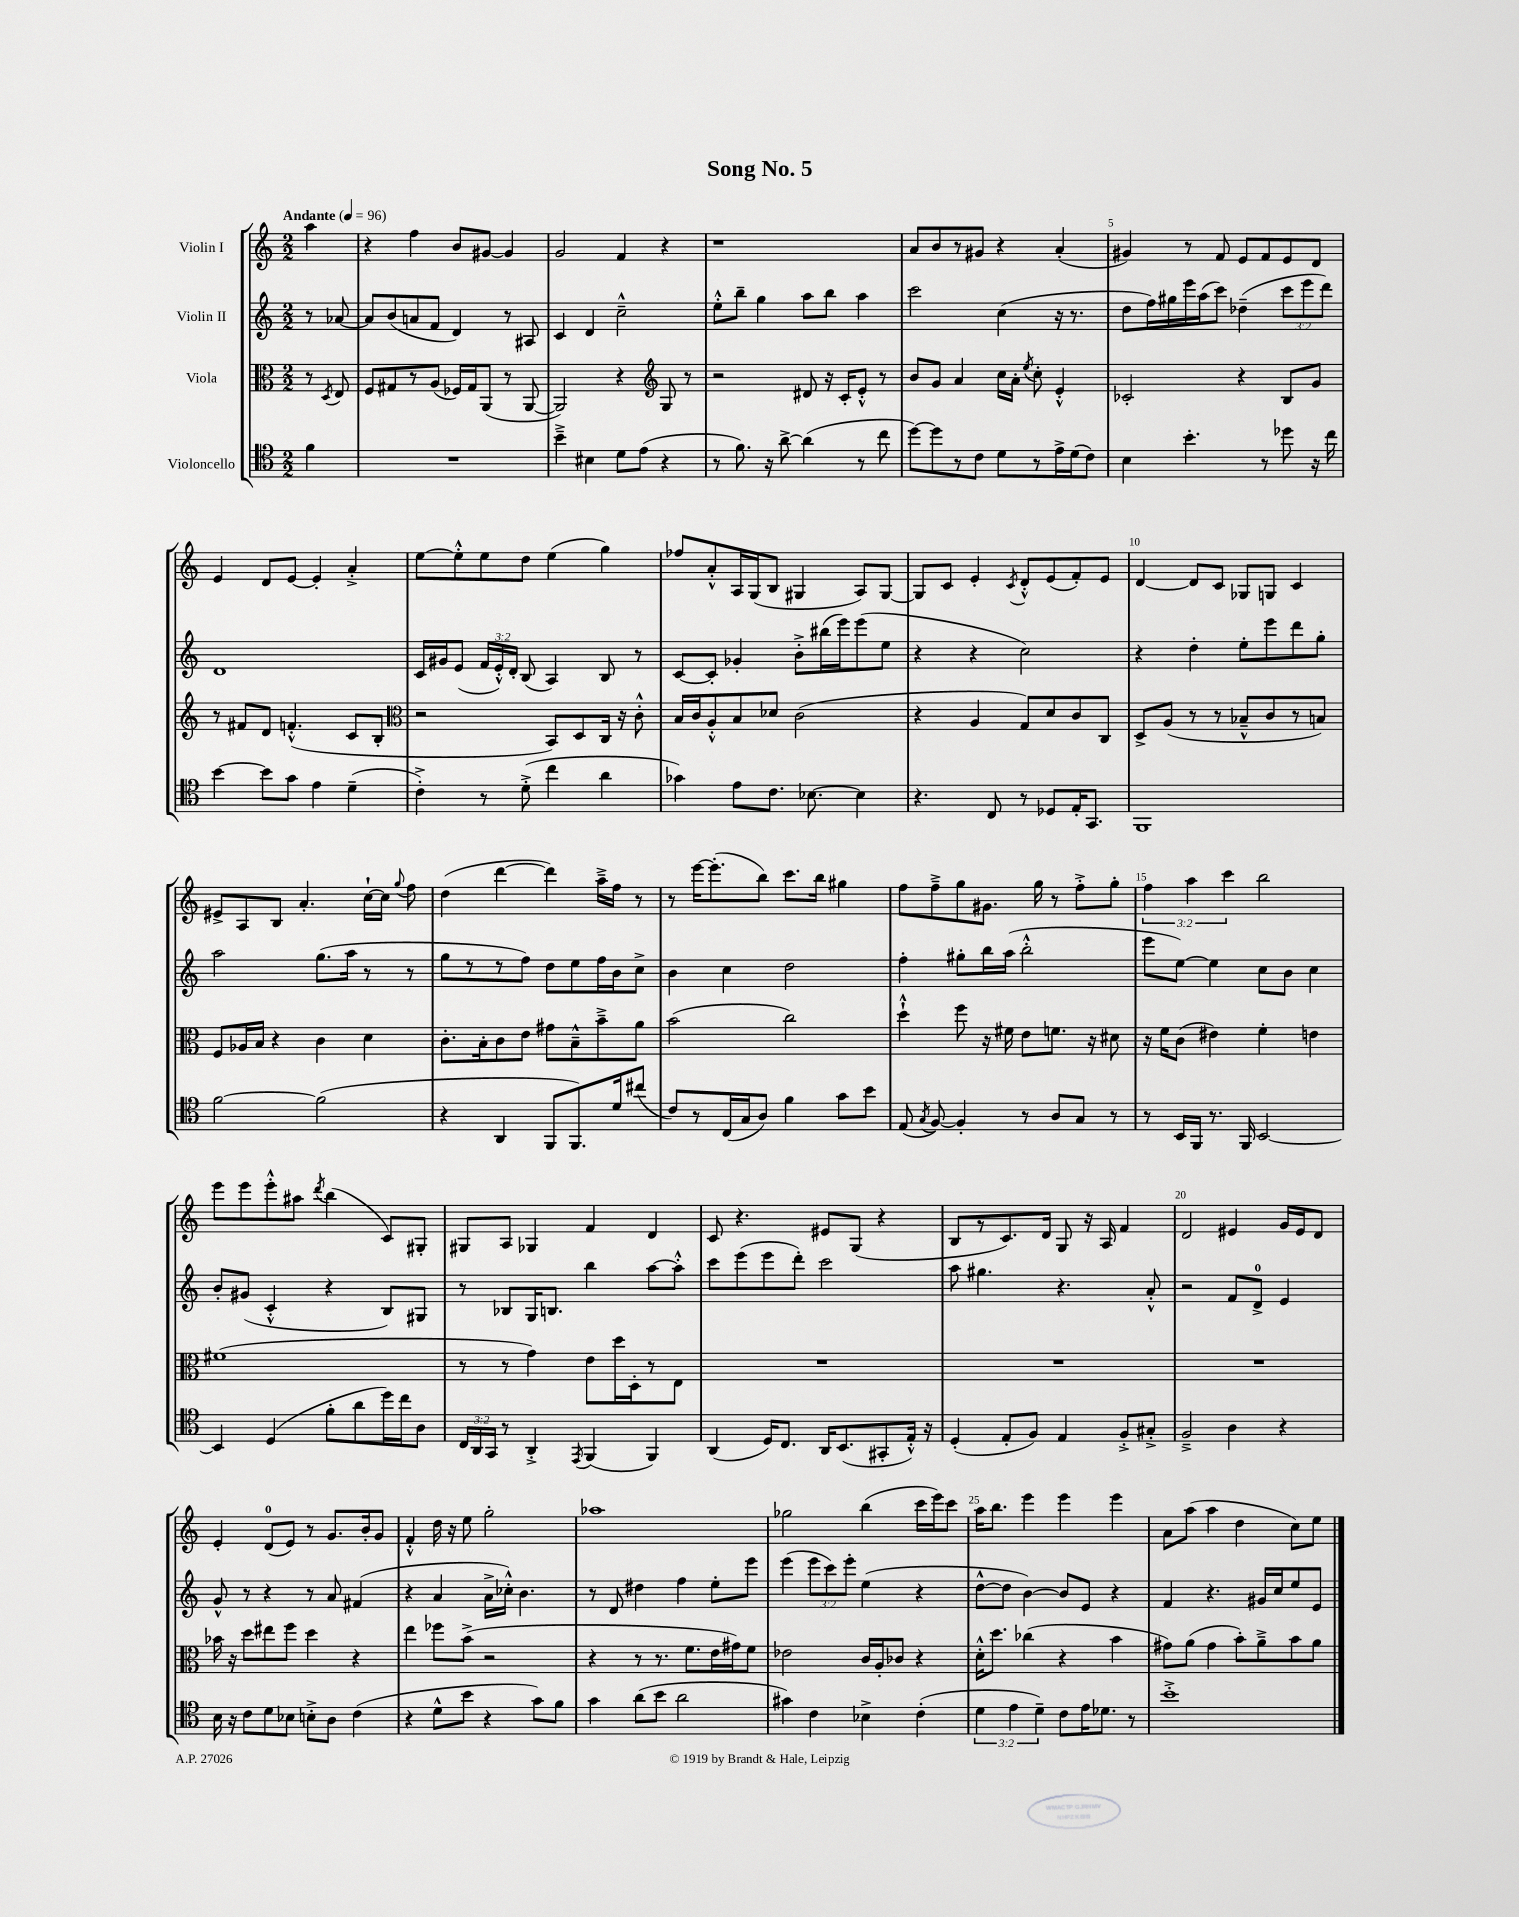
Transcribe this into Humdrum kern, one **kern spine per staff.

**kern	**kern	**kern	**kern
*part4	*part3	*part2	*part1
*staff4	*staff3	*staff2	*staff1
*I"Violoncello	*I"Viola	*I"Violin II	*I"Violin I
*clefC4	*clefC3	*clefG2	*clefG2
*k[]	*k[]	*k[]	*k[]
*M2/2	*M2/2	*M2/2	*M2/2
*MM96	*MM96	*MM96	*MM96
=	=	=	=
!	!	!	!LO:TX:a:B:t=Andante
4f\	8r	8r	4aa\
.	8qD/	.	.
.	8E/	[8a-X/	.
=1	=1	=1	=1
1r	8F/L	8a-/L]	4r
.	8G#X/	(8b/	.
.	8r	8an/	4ff\
.	(8A/J	8f/J	.
.	16F-X/LL)	4d/)	8b/L
.	16G#/J	.	.
.	(8AA/J	.	[8g#X/J
.	8r	8r	4g#/]
.	[8AA/	8A#X/	.
=2	=2	=2	=2
4b~^\	2AA/])	4c/	2g/
4B#X\	.	4d/	.
8d\L	4r	2cc~^^\	4f/
(8e\J	.	.	.
*	*clefG2	*	*
4r	8G/	.	4r
.	8r	.	.
=3	=3	=3	=3
8r	2r	8ee'^^\L	1r
8.f\)	.	8bb~\J	.
.	.	4gg\	.
16r	.	.	.
[8a^\	.	.	.
(4a\]	8d#X/	8aa\L	.
.	16r	8bb\J	.
.	16c'/KL	.	.
8r	8e'^^/J	4aa\	.
8cc\	8r	.	.
=4	=4	=4	=4
[8dd\L)	8b/L	2ccc\	8a/L
8dd\]	8g/J	.	8b/
8r	4a/	.	8r
8c\J	.	.	8g#X/J
8d\L	16cc\LL	(4cc\	4r
.	16a'\JJ	.	.
.	8qee/	.	.
8r	8cc'\	.	.
16e^\L	4e'^^/	16r	(4a'/
(16d\J	.	8.r	.
8c\J)	.	.	.
=5	=5	=5	=5
4B\	2c-X'/	8dd\L	4g#X/)
.	.	16ff\L)	.
.	.	16gg#X\	.
4.b'\	.	16eee\	8r
.	.	(16aa\J	.
.	.	8ccc\J)	8f/
.	4r	(4dd-X~\	8e/L
8r	.	.	8f/
8dd-X\	8B/L	12ccc\L	8e/
.	.	12eee\	.
16r	8g/J	.	8d/J
.	.	12ddd\J)	.
16cc\	.	.	.
!!LO:LB:g=z
=6	=6	=6	=6
[4b\	8r	1d	4e/
.	8f#X/L	.	.
8b\L]	8d/J	.	8d/L
8g\J	(4.fn'^^/	.	[8e/J
4e\	.	.	4e'/]
(4d~\	8c/L	.	4a'^/
.	8B'/J	.	.
=7	=7	=7	=7
*	*clefC3	*	*
4c'^\)	2r	16c/LL	[8ee\L
.	.	16g#X/J	.
.	.	(8e/J	8ee'^^\]
8r	.	24f/LL	8ee\
.	.	24e'^^/)	.
.	.	24d'/JJ	.
(8d'^\	.	(8B/	8dd\J
4cc\	8BB/L)	4A/)	(4ee\
.	8D/	.	.
4a\	16C/Jk	8B/	4gg\)
.	16r	.	.
.	8c'^^\	8r	.
=8	=8	=8	=8
4g-X\)	16B/LL	[8c/L	8ff-X/L
.	16c/J	.	.
.	8A'^^/	8c'/J]	8a'^^/
8e\L	8B/	4g-X'/	16A/L
.	.	.	(16G/J
8.c\J	8d-X/J	.	8B/J
.	(2c\	8b'^\L	4G#X/
[8.B-X\	.	.	.
.	.	(16bb#X\L	.
.	.	16eee\J)	.
4B-\]	.	(8eee\	8A/L)
.	.	8ee\J	[8G#/J
=9	=9	=9	=9
4.r	4r	4r	8G#/L]
.	.	.	8c/J
.	4A/	4r	4e'/
8C/	.	.	.
.	.	.	8qc/
8r	8G/L)	2cc\)	8d'^^/L
8D-X/L	8d/	.	(8e/
16E'/K	8c/	.	8f'/)
8.GG/J	.	.	.
.	8C/J	.	8e/J
=10	=10	=10	=10
1FF	8D^/L	4r	[4d/
.	(8A/J	.	.
.	8r	4dd'\	8d/L]
.	8r	.	8c/J
.	8B-X~^^/L	8ee'\L	8G-X/L
.	8c/	8eee\	8Gn/J
.	8r	8ddd\	4c/
.	8Bn/J)	8gg'\J	.
!!LO:LB:g=z
=11	=11	=11	=11
[2f\	8F/L	2aa\	8e#X^/L
.	16A-X/L	.	8A/
.	16B/JJ	.	.
.	4r	.	8B/J
.	.	.	4.a'/
(2f\]	4c\	(8.gg\L	.
.	.	16aa\Jk	.
.	4d\	8r	[16cc`\LL
.	.	.	16cc\JJ]
.	.	.	8qqgg/
.	.	8r	8ff\
=12	=12	=12	=12
4r	8.c'\L	8gg\L	(4dd\
.	.	8r	.
.	16B'\k	.	.
4AA/	8c\	8r	[4ddd\
.	8e\J	8ff\J)	.
8FF/L	8g#X\L	8dd\L	4ddd\])
8.FF/)	8B~^^\	8ee\	.
.	8b~^\	16ff\L	16aa~^\LL
16d/k	.	16b\J	16ff\JJ
(8cc#X/J	8a\J	8cc^\J	8r
=13	=13	=13	=13
8c/L)	(2b\	4b\	8r
8r	.	.	[16eee\KL
.	.	.	(8.eee'\]
(16C/L	.	4cc\	.
16G/J	.	.	.
8A/J)	.	.	8bb\J)
4f\	2cc\)	2dd\	8.ccc\L
.	.	.	16bb\Jk
8g\L	.	.	4gg#X\
8b\J	.	.	.
=14	=14	=14	=14
(8E/	4dd`^^\	4ff'\	8ff\L
8qG/	.	.	.
[8F/)	.	.	8ff~^\
4F'/]	8ff\	8gg#X'\L	8gg\
.	16r	16bb\L	8.g#X\J
.	16f#X\	(16aa\JJ	.
8r	8e\L	2bb'^^\	.
.	.	.	16gg\
8A/L	8.fn\J	.	8r
8G/J	.	.	8ff'^\L
.	16r	.	.
8r	8d#X\	.	8gg'\J
=15	=15	=15	=15
8r	16r	8eee\L	6ff\
.	16f\KL	.	.
16BB/LL	(8c\J	[8ee\J)	.
.	.	.	6aa\
16FF/JJ	.	.	.
8.r	4e#X\)	4ee\]	.
.	.	.	6ccc\
16FF/	.	.	.
[2BB/	4f'\	8cc\L	2bb\
.	.	8b\J	.
.	4en\	4cc\	.
!!LO:LB:g=z
=16	=16	=16	=16
4BB/]	(1f#X	8b'/L	8eee\L
.	.	(8g#X/J	8eee\
(4D/	.	4c'^^/	8eee'^^\
.	.	.	8aa#X\J
.	.	.	8qddd/
8f'\L	.	4r	(4bb\
8a\	.	.	.
16dd\L)	.	8B/L)	8c/L)
16cc\J	.	.	.
8A\J	.	8G#X/J	8G#X'/J
=17	=17	=17	=17
24C/LL	8r	8r	8G#X/L
24AA/	.	.	.
24GG/JJ	.	.	.
8r	8r	8B-X/L	8A/J
4AA'^/	4g\)	16G/K	4G-X/
.	.	8.Bn/J	.
8qEE/	.	.	.
(4FF/	8e\L	4bb\	4f/
.	16dd\L	.	.
.	16D'\J	.	.
4FF/)	8r	[8aa\L	4d/
.	8E\J	8aa'^^\J]	.
=18	=18	=18	=18
(4AA/	1r	8ccc\L	8c/
.	.	(8eee\	4.r
16D/KL)	.	8eee\	.
8.C/J	.	.	.
.	.	8ddd'\J)	.
16AA/KL	.	2ccc\	8e#X/L
(8.BB/	.	.	.
.	.	.	(8G/J
8GG#X'/	.	.	4r
16E'^^/Jk)	.	.	.
16r	.	.	.
=19	=19	=19	=19
(4D'/	1r	8aa\	8B/L
.	.	4.gg#X\	8r
8E'/L	.	.	8.c/)
8F/J)	.	.	.
.	.	.	16d/Jk
4E/	.	4.r	8G/
.	.	.	16r
.	.	.	16A/
8F'^/L	.	.	4f/
8G#X'^/J	.	8a'^^/	.
=20	=20	=20	=20
2F~^/	1r	2r	2d/
4A\	.	8f/L	4e#X/
.	.	8d^/J	.
4r	.	4e/	16g/LL
.	.	.	16e#/J
.	.	.	8d/J
!!LO:LB:g=z
=21	=21	=21	=21
16B\	16b-X\	8g^^/	4e'/
16r	16r	.	.
8c\L	8dd\L	8r	.
8d\	8ee#X\	4r	(8d/L
8B-X\J	8ff\J	.	8e/J)
8Bn'^\L	4dd\	8r	8r
8A\J	.	8a/	8.g/L
(4c\	4r	(4f#X/	.
.	.	.	16b'/k
.	.	.	8g/J
=22	=22	=22	=22
4r	4ee\	4r	4f'^^/
8d^^\L	8ff-X\L	4a/	16dd\
.	.	.	16r
8b\J	(8b^\J	.	8ee\
4r	2r	16a^\LL	2gg'\
.	.	16cc-X'^^\JJ)	.
.	.	4.b\	.
8g\L)	.	.	.
8f\J	.	.	.
=23	=23	=23	=23
4g\	4r	8r	1aa-X
.	.	8d/	.
(8a\L	8r	4dd#X\	.
8b\J	8.r	.	.
2a\	.	4ff\	.
.	8.f\L	.	.
.	16e\L	8ee'\L	.
.	16g#X\J)	.	.
.	8f\J	8eee\J	.
=24	=24	=24	=24
4g#X\)	2e-X\	(4eee\	2gg-X\
4c\	.	12eee\L	.
.	.	12ccc\)	.
.	.	12eee'\J	.
4B-X^\	16c/LL	(4ee\	(4bb\
.	16A'/J	.	.
.	8c-X/J	.	.
(4c'\	4r	4r	16ccc\LL
.	.	.	16eee\J)
.	.	.	8ccc\J
=25	=25	=25	=25
6d\	16d'^^\KL	[8dd^^\L	16aa\KL
.	8.dd\J	.	8.bb\J
.	.	8dd\J]	.
6e\	.	.	.
.	(4cc-X\	[4b\)	4eee\
6d~\)	.	.	.
8c\L	4r	8b/L]	4eee\
16e\K	.	8e/J	.
8.d-X\J	.	.	.
.	4b\	4r	4eee\
8r	.	.	.
=26	=26	=26	=26
1b'^	8g#X\L)	4f/	8a\L
.	(8a\J	.	(8aa\J
.	4g#\	4.r	4aa\
.	8b'\L)	.	4dd\
.	8a~^\	16g#X/LL	.
.	.	16cc/J	.
.	8b\	8ee/	8cc\L)
.	8a\J	8e/J	8ee\J
==	==	==	==
*-	*-	*-	*-
